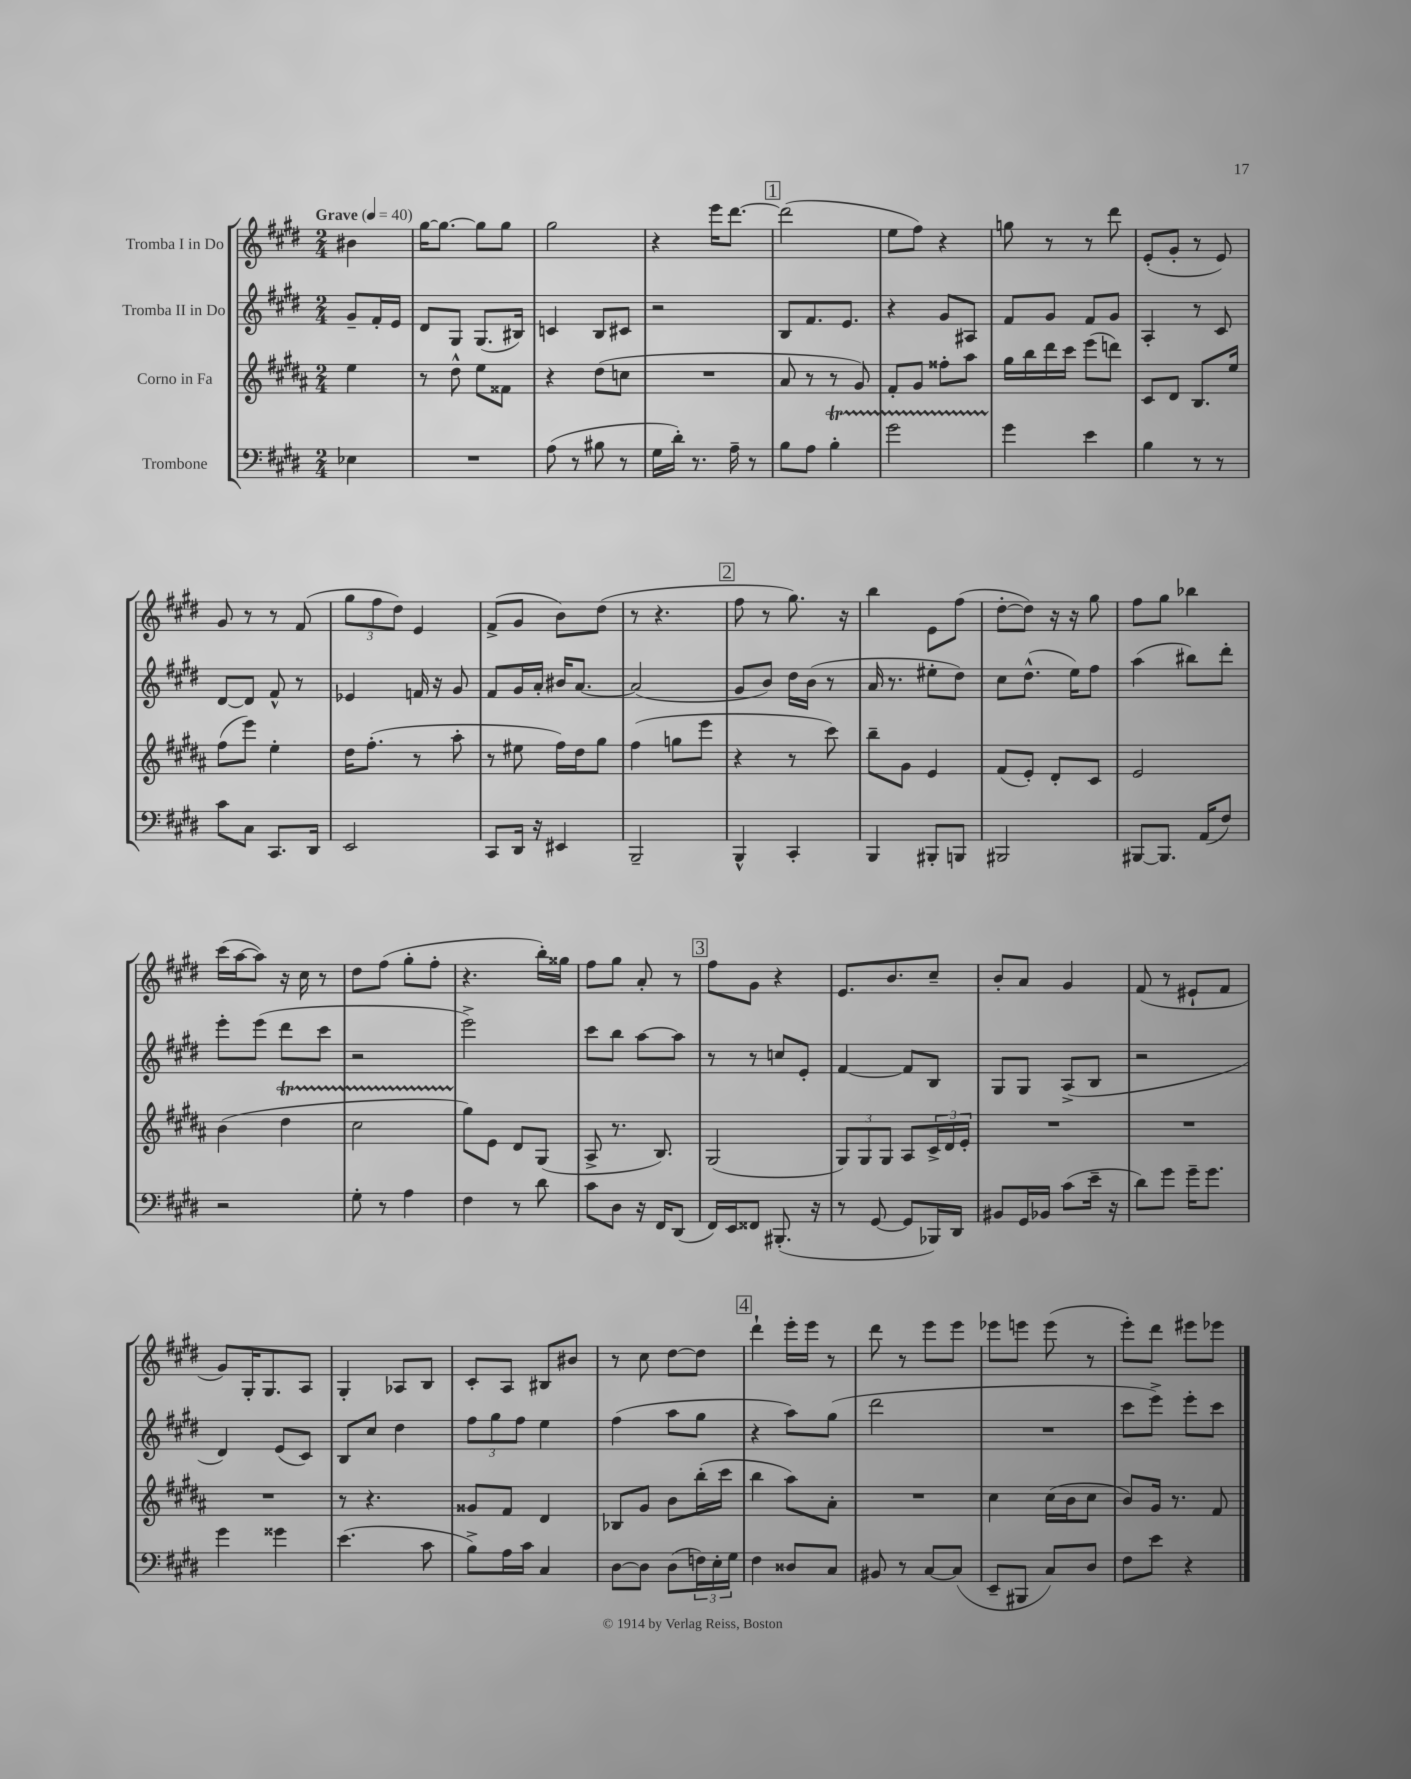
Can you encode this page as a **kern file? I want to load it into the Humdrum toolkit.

**kern	**kern	**kern	**kern
*staff4	*staff3	*staff2	*staff1
*clefF4	*clefG2	*clefG2	*clefG2
*k[f#c#g#d#]	*k[f#c#g#d#a#]	*k[f#c#g#d#]	*k[f#c#g#d#]
*M2/4	*M2/4	*M2/4	*M2/4
*MM40	*MM40	*MM40	*MM40
4E-	4ee	8g#~	4b#
.	.	16f#'	.
.	.	16e	.
=	=	=	=
2r	8r	8d#	[16gg#
.	.	.	8.gg#_
.	8dd#^^	8G#	.
.	8ee	(8.G#	8gg#]
.	8f##	.	8gg#
.	.	16B#)	.
=	=	=	=
(8A	4r	4c	2gg#
8r	.	.	.
8B#	(8dd#	8B	.
8r	8cc	8c#	.
=	=	=	=
16G#	2r	2r	4r
16d#')	.	.	.
8.r	.	.	.
.	.	.	16eee
16A~	.	.	[8.ddd#
8r	.	.	.
=	=	=	=
8B	8a#	8B	(2ddd#]
8A	8r	8.f#	.
4B'	8r	.	.
.	.	8.e	.
.	8g#)	.	.
=	=	=	=
2g#	8f#'	4r	8ee
.	8g#	.	8ff#)
.	8ff##'	8g#	4r
.	8aa#	8A#	.
=	=	=	=
4g#	16gg#	8f#	8gg
.	16bb	.	.
.	16ddd#	8g#	8r
.	16ccc#	.	.
4e	(8eee	8f#	8r
.	8ddd)	8g#	8ddd#
=	=	=	=
4B	8c#	4A'	(8e'
.	8d#	.	8g#'
8r	8.B	8r	8r
8r	.	8c#	8e)
.	16ee	.	.
=	=	=	=
8c#	(8ff#	[8d#	8g#
8C#	8eee)	8d#]	8r
8.CC#	4ee'	8f#^^	8r
.	.	8r	(8f#
16DD#	.	.	.
=	=	=	=
2EE	16dd#	4e-	12gg#
.	(8.ff#'	.	.
.	.	.	12ff#
.	.	.	12dd#)
.	8r	16f	4e
.	.	16r	.
.	8aa#'	8g#	.
=	=	=	=
8CC#	8r	8f#	(8f#^
16DD#	8ee#	16g#	8g#
16r	.	16a'	.
4EE#	16ff#)	16b#	8b)
.	16dd#	[8.a	.
.	8gg#	.	(8dd#
=	=	=	=
2BBB~	(4ff#	(2a]	8r
.	.	.	4.r
.	8gg	.	.
.	8eee	.	.
=	=	=	=
4BBB^^	4r	8g#	8ff#
.	.	8b)	8r
4CC#'	8r	16dd#	8.gg#)
.	.	(16b	.
.	8ccc#)	8r	.
.	.	.	16r
=	=	=	=
4BBB	8bb~	16a	4bb
.	.	8.r	.
.	8g#	.	.
8BBB#'	4e	8ee#'	8e
8BBB	.	8dd#)	(8ff#
=	=	=	=
2BBB#	(8f#	8cc#	[8dd#'
.	8e')	(8.dd#^^	8dd#])
.	8d#'	.	16r
.	.	16ee)	16r
.	8c#	8ff#	8gg#
=	=	=	=
[8BBB#	2e	(4aa	8ff#
8.BBB#]	.	.	8gg#
.	.	8bb#)	4bb-
(16AA	.	.	.
8F#)	.	8ddd#'	.
=	=	=	=
2r	(4b	8eee'	(16ccc#
.	.	.	[16aa
.	.	(8eee	8aa])
.	4dd#	8ddd#	16r
.	.	.	16cc#
.	.	8ccc#	8r
=	=	=	=
8G#'	2cc#	2r	8dd#
8r	.	.	(8ff#
4A	.	.	8gg#'
.	.	.	8ff#'
=	=	=	=
4F#	8gg#)	2eee^)	4.r
.	8e	.	.
8r	8d#	.	.
8d#	(8G#	.	16bb')
.	.	.	16gg##
=	=	=	=
8c#	8A#^	8ccc#	8ff#
8D#	8.r	8bb	8gg#
16r	.	[8aa	8a'
16FF#	8.B)	.	.
(8DD#	.	8aa]	8r
=	=	=	=
16FF#)	(2G#	8r	8ff#
16EE	.	.	.
8FF##	.	8r	8g#
(8.BBB#'	.	8cc	4r
.	.	8e'	.
16r	.	.	.
=	=	=	=
8r	12G#)	[4f#	8.e
.	12G#	.	.
[8GG#	.	.	.
.	12G#	.	.
.	.	.	8.b
8GG#]	8A#	8f#]	.
16BBB-)	24c#^	8B	8cc#~
.	24d#	.	.
16DD#	.	.	.
.	24e'	.	.
=	=	=	=
8BB#	2r	8G#	8b'
16GG#	.	8G#	8a
16BB-	.	.	.
(8c#	.	(8A^	4g#
16e~	.	8B	.
16r	.	.	.
=	=	=	=
8d#)	2r	2r	(8f#
8g#	.	.	8r
16g#~	.	.	8e#`
8.g#	.	.	.
.	.	.	8f#
=	=	=	=
4g#	2r	4d#)	8g#)
.	.	.	16G#'
.	.	.	8.G#
4g##	.	(8e	.
.	.	8c#)	8A
=	=	=	=
(4.e	8r	8B	4G#'
.	4.r	8cc#	.
.	.	4dd#	8A-
8c#	.	.	8B
=	=	=	=
8B^)	8g##	12ff#	8c#'
.	.	12gg#	.
16A	8f#	.	8A
.	.	12ff#	.
16c#	.	.	.
4C#	4d#	4ee	8B#
.	.	.	8b#
=	=	=	=
[8D#	8B-	(4ff#	8r
8D#]	8g#	.	8cc#
(8D#	8b	8aa	[8dd#
24F)	(16bb'	8gg#	8dd#]
24E'	.	.	.
.	16ccc#	.	.
24G#	.	.	.
=	=	=	=
4F#	4bb	4r	4ddd#`
8D##	8aa#)	8aa)	16eee'
.	.	.	16eee
8C#	8a#'	(8gg#	8r
=	=	=	=
8BB#	2r	2ddd#	8ddd#
8r	.	.	8r
[8C#	.	.	8eee
(8C#]	.	.	8eee
=	=	=	=
8EE~	4cc#	2r	8eee-
8BBB#	.	.	8eee
8C#)	(16cc#	.	(8eee
.	16b	.	.
8D#	8cc#	.	8r
=	=	=	=
8F#	8b)	8ccc#	8eee')
8e	16g#	8eee^)	8ddd#
.	8.r	.	.
4r	.	8eee'	8eee#
.	8f#	8ccc#	8eee-
==	==	==	==
*-	*-	*-	*-
